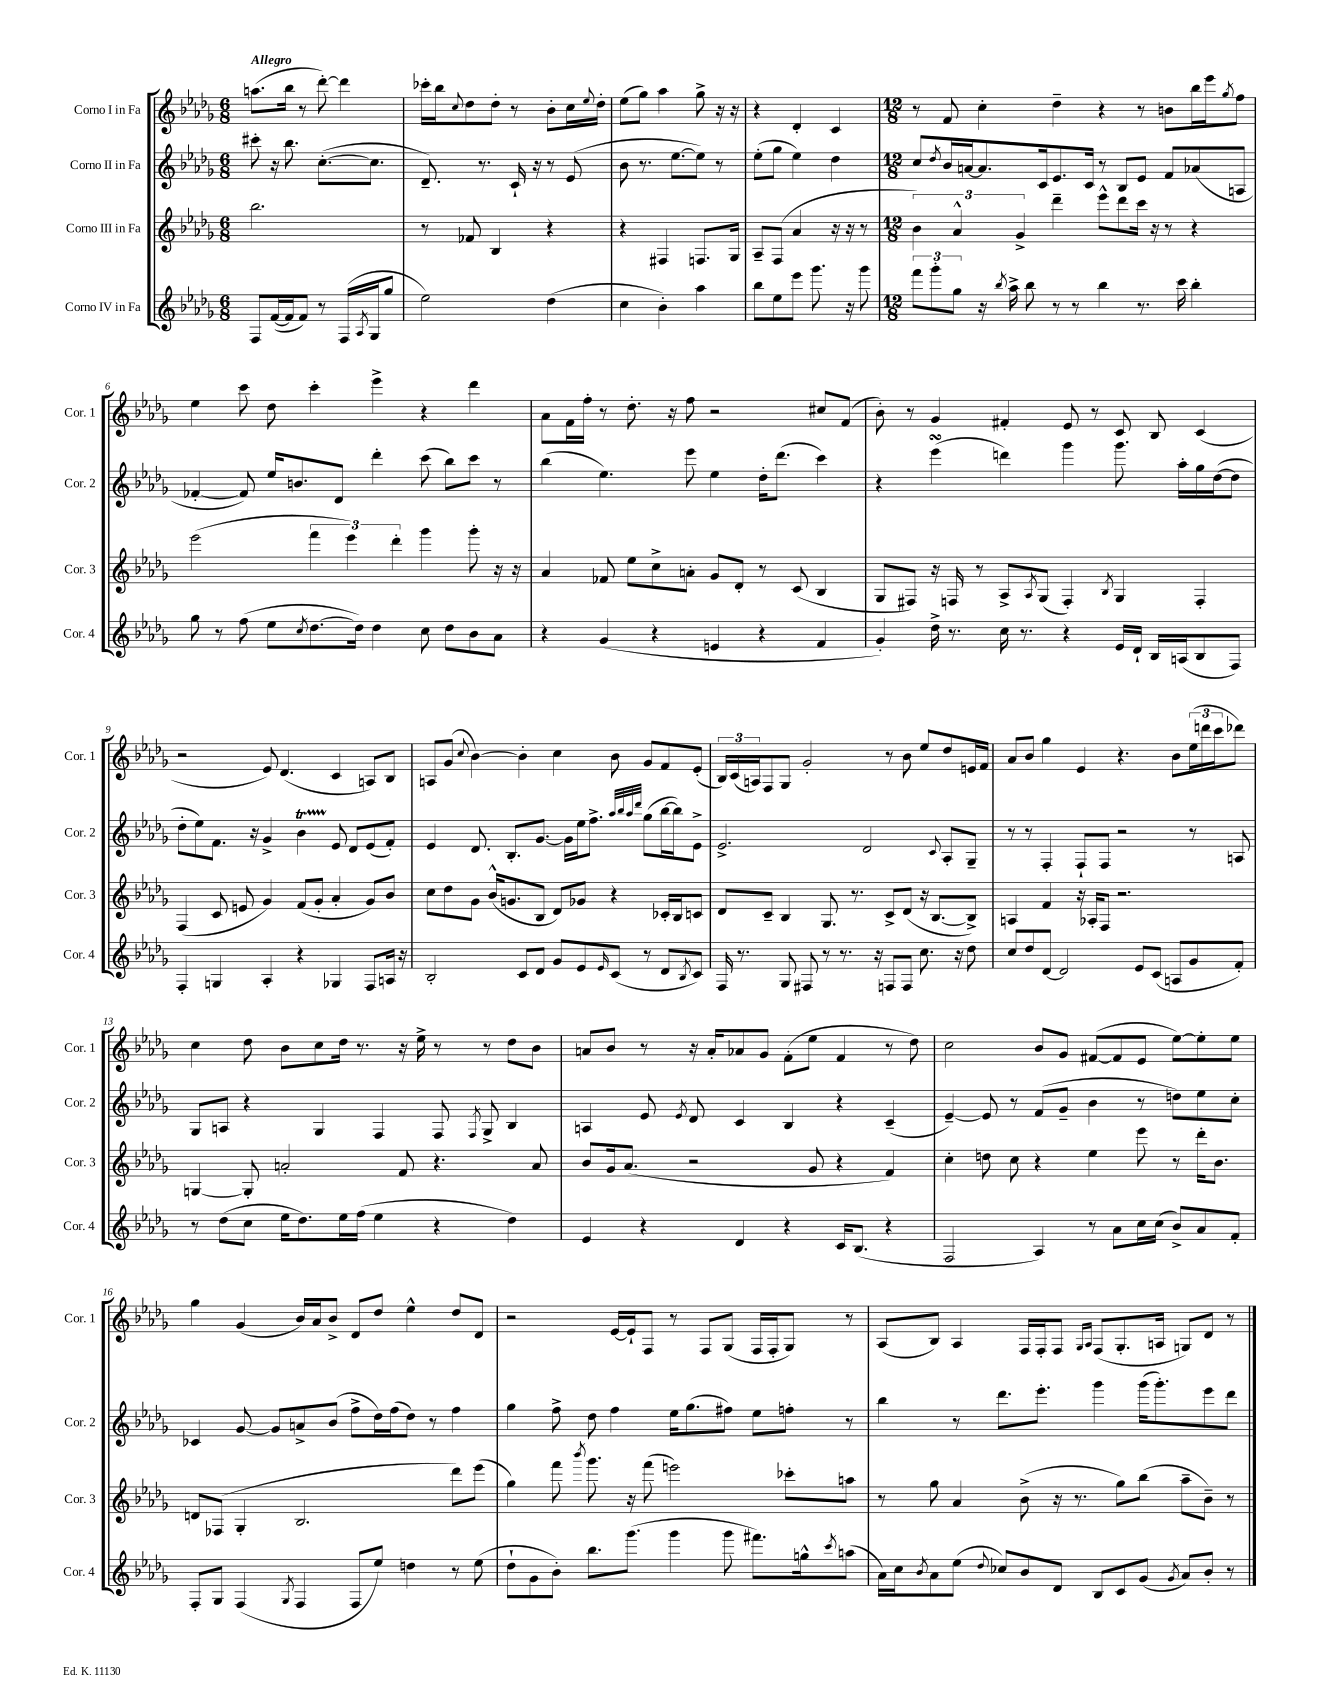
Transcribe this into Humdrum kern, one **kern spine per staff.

**kern	**kern	**kern	**kern
*staff4	*staff3	*staff2	*staff1
*clefG2	*clefG2	*clefG2	*clefG2
*k[b-e-a-d-g-]	*k[b-e-a-d-g-]	*k[b-e-a-d-g-]	*k[b-e-a-d-g-]
*M6/8	*M6/8	*M6/8	*M6/8
8F	2.bb-	8ccc#'	(8.aa
([16f	.	16r	.
16f]	.	8.bb-	16bb-
8f)	.	.	8r
8r	.	([8.cc'	[8ddd-')
(16F	.	.	4ddd-]
8qA-	.	.	.
16G-	.	8.cc]	.
8gg-	.	.	.
=	=	=	=
2ee-)	8r	8.d-~)	16ccc-'
.	.	.	16bb-
.	.	.	8qqcc
.	8f-	.	8dd-
.	.	8.r	.
.	4B-	.	8dd-'
.	.	16c`	8r
.	.	16r	.
(4dd-	4r	8r	8b-'
.	.	(8e-	16cc
.	.	.	8qqee-
.	.	.	16dd-'
=	=	=	=
4cc	4r	8b-	(8ee-
.	.	8.r	8gg-)
4b-')	4F#	.	4aa-
.	.	[8.ee-	.
4aa-	8.F	8ee-])	8gg-^
.	.	8r	16r
.	16G-	.	16r
=	=	=	=
8bb-	8A-~	(8ee-'	4r
8ee-	(8F	8gg-	.
8eee-	4a-	4ee-)	4d-'
8.ggg-	.	.	.
.	16r	4dd-	4c
16r	16r	.	.
8ggg-	8r	.	.
=	=	=	=
*M12/8	*M12/8	*M12/8	*M12/8
12fff	6b-)	8cc	8r
12ggg-'	.	.	.
.	.	8qdd-	.
.	.	16b-	8f
12gg-	6a-^^	.	.
.	.	[16a	.
16r	.	8.a]	4cc'
8qbb-	.	.	.
16aa-^	.	.	.
.	6g-^	.	.
8bb-	.	.	.
.	.	16c	.
8r	4ddd-~	8.e-	4dd-~
8r	.	.	.
.	.	16c	.
4bb-	8eee-^^	8r	4r
.	8ddd-	8B-	.
8.r	16ccc	8e-	8r
.	16r	.	.
.	8r	8f	8b
16ccc	.	.	.
4bb-'	4r	(8a-	16bb-
.	.	.	16eee-
.	.	.	8qgg-
.	.	8A	8ff
=	=	=	=
8gg-	(2eee-	[4f-'	4ee-
8r	.	.	.
(8ff	.	8f-])	8ccc
8ee-	.	16ee-	8dd-
.	.	8.b	.
8qcc	.	.	.
[8.dd-	6fff	.	4ccc'
.	.	8d-	.
.	6eee-)	.	.
16dd-])	.	.	.
4dd-	.	4ddd-'	4eee-^
.	6ddd-'	.	.
8cc	4ggg-	(8ccc	4r
8dd-	.	8bb-)	.
8b-	8ggg-'	8ccc	4ddd-
8a-	16r	8r	.
.	16r	.	.
=	=	=	=
4r	4a-	(4bb-	8a-
.	.	.	16f
.	.	.	16ff'
(4g-	8f-	4.ee-)	8r
.	8ee-	.	8.dd-'
4r	8cc^	.	.
.	.	.	16r
.	8a'	8eee-	8ff
4e	8g-	4ee-	2r
.	8d-'	.	.
4r	8r	16dd-'	.
.	.	(8.ddd-	.
.	(8c	.	.
4f	4B-	4ccc)	8cc#
.	.	.	(8f
=	=	=	=
4g-')	8G-	4r	8b-')
.	8F#)	.	8r
16dd-^	16r	(4eee-	4g-
8.r	16F	.	.
.	8r	.	.
16cc	8A-^	4ddd)	4f#'
8.r	.	.	.
.	8qA-	.	.
.	(8G-	.	.
4r	4F')	4ggg-	8e-
.	.	.	8r
.	8qB-	.	.
16e-	4G-	8.ggg-	8c
16d-`	.	.	.
16B-	.	.	8B-
(16A	.	16aa-'	.
8B-	4F'	16gg-	(4c
.	.	([16dd-	.
8F)	.	8dd-]	.
=	=	=	=
4F'	(4F	8dd-'	2r
.	.	8ee-)	.
4G	8c	8.f	.
.	8e	.	.
.	.	16r	.
4A-'	4g-)	4g-^	8e-)
.	.	.	(4.d-
4r	(8f	4b-	.
.	8g-'	.	.
4G-	4a-'	8e-	4c
.	.	8d-	.
8F	8g-)	(8e-	8A)
16A	8b-	8f')	8B-
16r	.	.	.
=	=	=	=
2B-'	8cc	4e-	8A
.	8dd-	.	(8g-
.	.	.	8qqcc
.	8g-	8.d-	[4b-)
.	(16b-^^	.	.
.	8.g	8.B-'	.
8c	.	.	4b-']
8d-	8B-	[8.g-	.
8g-	8d-)	.	4cc
.	.	16g-]	.
8e-	8g-	16ee-	.
.	.	8.ff^	.
16qqe-	.	.	.
(8c	4r	.	8b-
.	.	32qqaa-	.
.	.	32qqbb-	.
.	.	32qqaa-	.
.	.	32qqddd-	.
8r	.	(8gg-	8g-
8d-	16c-'	[16bb-	8f
.	16B-	16bb-])	.
8qB-	.	.	.
8c)	8c	8e-^	(8e-'
=	=	=	=
16F	8d-	2.e-^	24B-)
.	.	.	(24c
8.r	.	.	.
.	.	.	24A)
.	8c~	.	8F
8G-	4B-	.	8G-
8F#	.	.	2g-'
8r	8.G-	.	.
8.r	.	.	.
.	8.r	.	.
.	.	2d-	.
16r	.	.	.
8F	8c^	.	8r
8F	(8d-	.	8b-
8.cc	16r	.	8ee-
.	[8.B-	.	.
.	.	8qqc	.
.	.	8A-'	8dd-
16r	.	.	.
8dd-	8B-^])	8G-~	16e
.	.	.	16f
=	=	=	=
8cc	4A	8r	8a-
8dd-	.	8r	8b-
[8d-	4f	4F'	4gg-
2d-]	.	.	.
.	16r	8F`	4e-
.	16A-'	.	.
.	8F	8F	.
.	2.r	2r	4.r
8e-	.	.	.
(8c	.	.	.
8A	.	.	8b-
8g-	.	8r	(24ee-
.	.	.	24ddd
.	.	.	24ccc
8f')	.	8A	8ddd-)
=	=	=	=
8r	[4G	8G-	4cc
(8dd-	.	8A	.
8cc	8G']	4r	8dd-
16ee-	2a'	.	8b-
8.dd-)	.	.	.
.	.	4G-	8cc
16ee-	.	.	16dd-
(16ff	.	.	8.r
4ee-	.	4F	.
.	8f	.	16r
.	.	.	16ee-^
4r	4.r	8F	8r
.	.	8qF	.
.	.	8G-^	8r
4dd-)	.	4B-	8dd-
.	8a	.	8b-
=	=	=	=
4e-	8b-	4A	8a
.	16g-	.	8b-
.	(8.a-	.	.
4r	.	8e-	8r
.	.	8qe-	.
.	2r	8d-	16r
.	.	.	16a'
4d-	.	4c	8a-
.	.	.	8g-
4r	.	4B-	(8f'
.	8g-	.	8ee-
16c	4r	4r	4f
(8.B-	.	.	.
4r	4f)	(4c~	8r
.	.	.	8dd-)
=	=	=	=
2F	4cc'	[4e-~)	2cc
.	8dd	8e-]	.
.	8cc	8r	.
4A-)	4r	(8f	8b-
.	.	8g-~	8g-
8r	4ee-	4b-	([8f#
8a-	.	.	8f#]
16cc	8eee-	8r	8e-
(16cc	.	.	.
8b-^)	8r	8dd)	[8ee-)
8a-	16ddd-'	8ee-	8ee-']
.	8.b-	.	.
8f'	.	8cc'	8ee-
=	=	=	=
8F'	8d	4c-	4gg-
8G-	(8F-	.	.
(4F	4G-'	[8g-	(4g-
.	.	8g-]	.
8qG-	.	.	.
4F	2.B-	8a^	16b-)
.	.	.	16a-
.	.	(8b-	8b-^
8F	.	8ff^	8d-
8ee-)	.	16dd-)	8dd-
.	.	(16ff	.
4dd	.	8dd-)	4ee-^^
.	.	8r	.
8r	8ddd-)	4ff	8dd-
(8ee-	(8eee-	.	8d-
=	=	=	=
8dd-`	4gg-)	4gg-	2r
8g-	.	.	.
8b-')	8fff	8ff^	.
.	8qbbb-	.	.
8.bb-	8.ggg-	8dd-	.
.	.	4ff	[16e-
(8.ggg-	16r	.	16e-`]
.	(8fff	.	8F
4ggg-	2eee)	16ee-	8r
.	.	(8.gg-	.
.	.	.	8F
8ggg-	.	8ff#)	(8G-
8.fff#)	.	8ee-	16F
.	.	.	16F'
.	8ccc-'	8ff'	8G-)
16gg^^	.	.	.
8qccc	.	.	.
(8aa	8aa	8r	8r
=	=	=	=
16a-)	8r	4bb-	(8A-
16cc	.	.	.
8qb-	.	.	.
8a-	8gg-	.	8B-)
(8ee-	4a-	8r	4A-
8qqdd-	.	.	.
8cc-)	.	8.ddd-	.
8b-	(8b-^	.	16F
.	.	8.eee-'	16F'
8d-	16r	.	8F
.	8.r	.	.
.	.	.	16qqG-
.	.	.	16qqA-
8B-	.	4ggg-	(8F
8c	8gg-)	.	8.G-'
(8g-	(8bb-	(16ggg-	.
.	.	8.ggg-')	16A
8qg-	.	.	.
8a-)	8aa-~	.	8G)
8b-'	8b-~)	8eee-	8d-
8r	8r	8ddd-	8r
==	==	==	==
*-	*-	*-	*-
